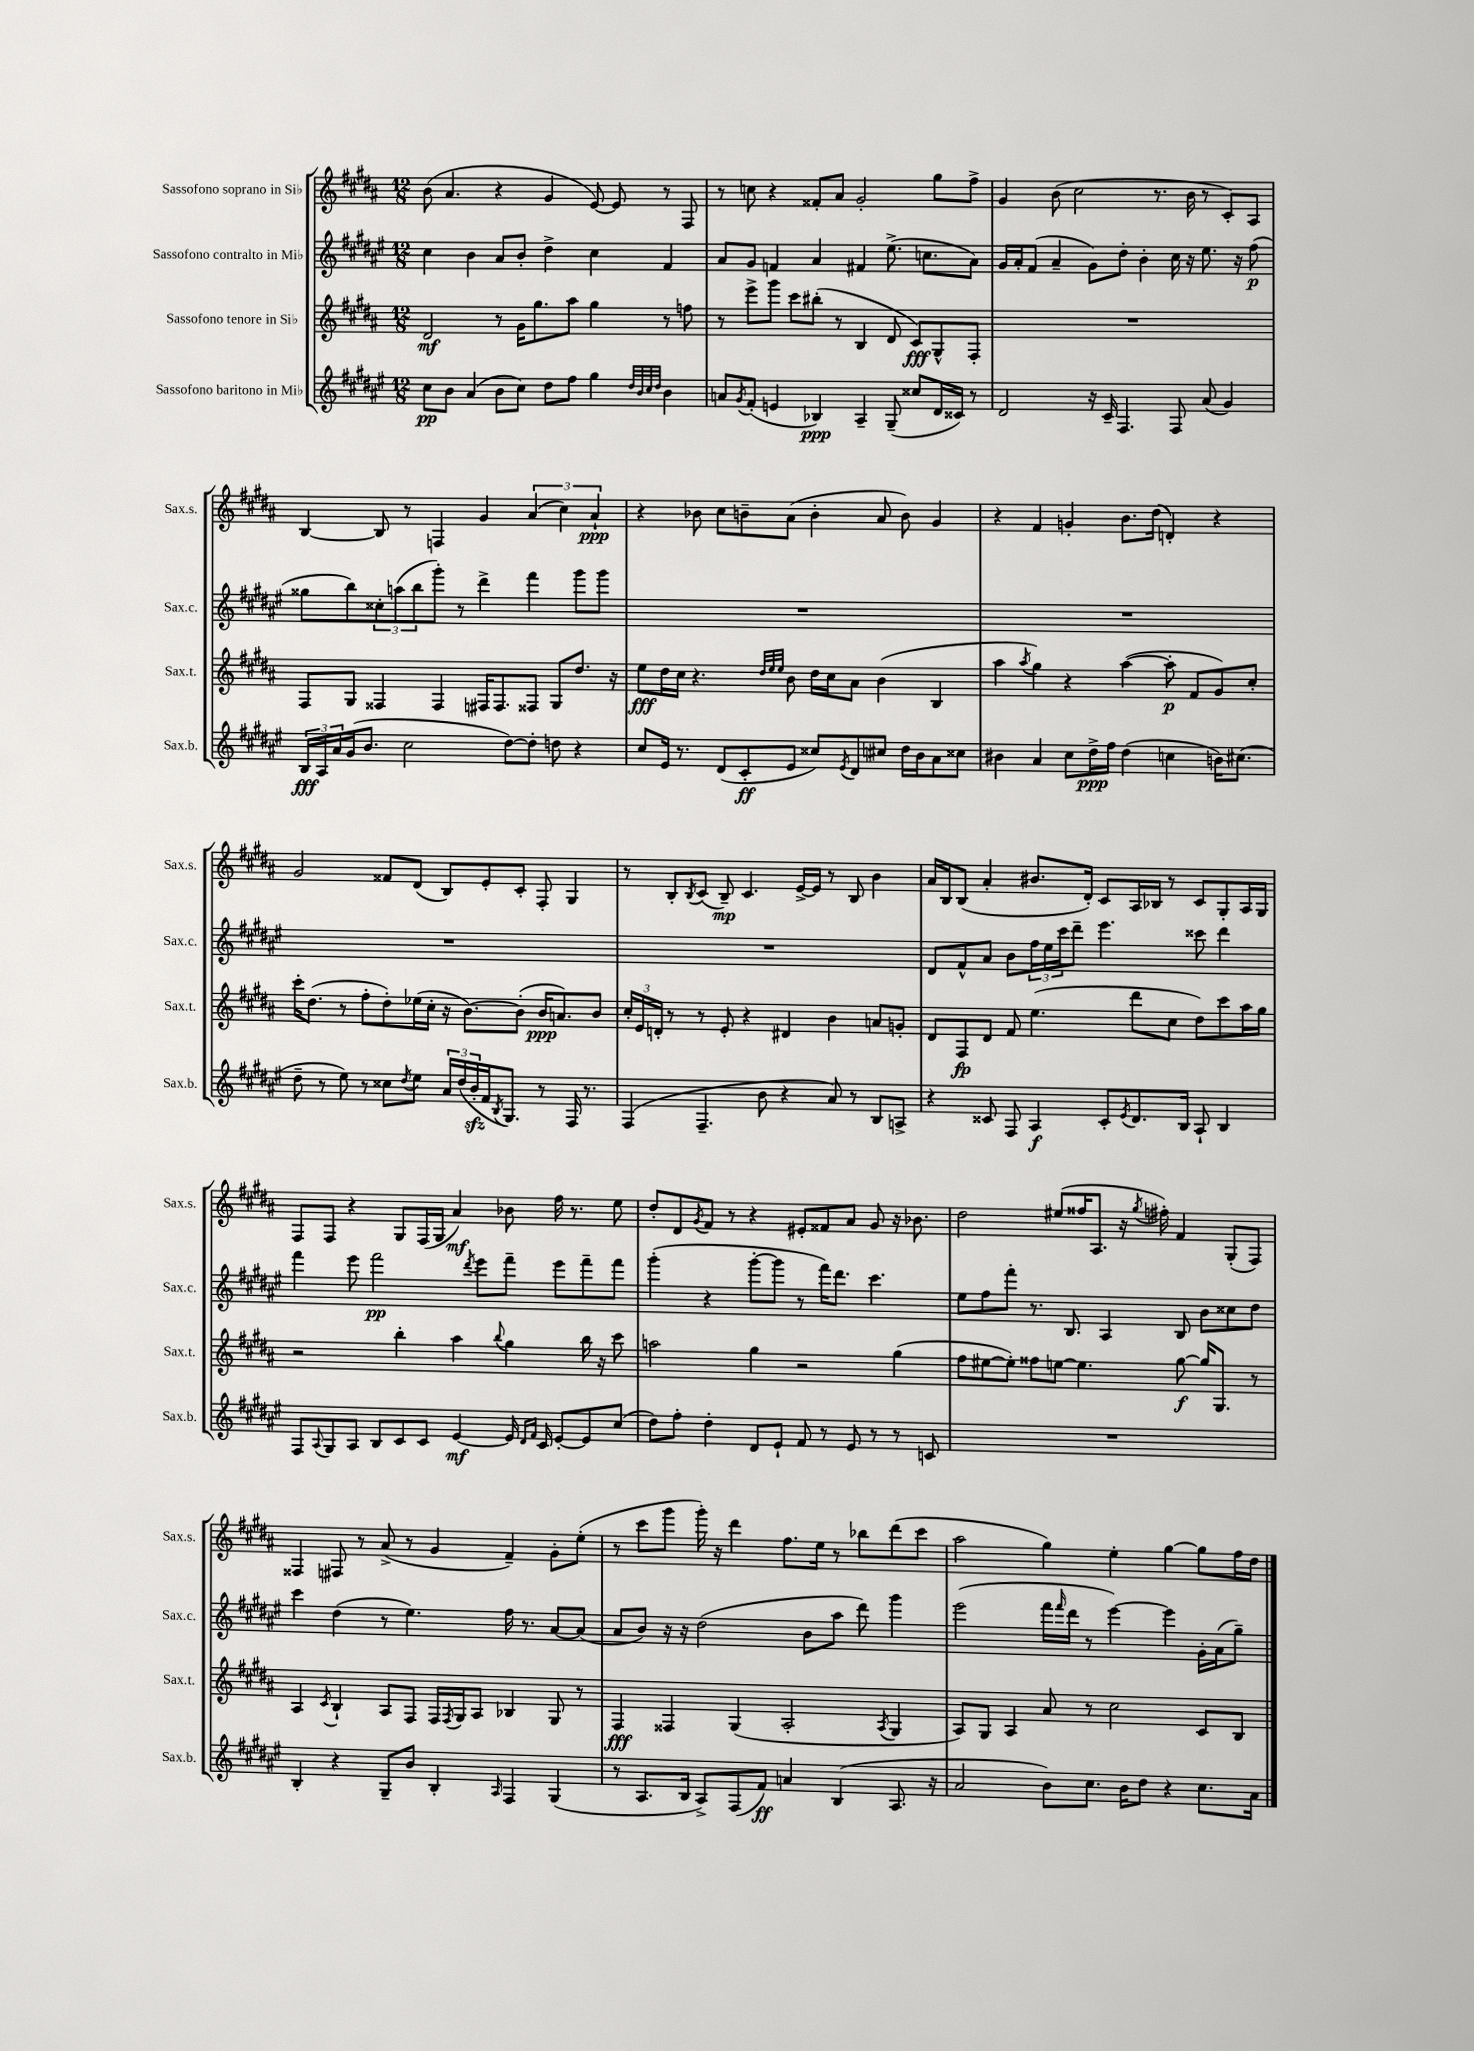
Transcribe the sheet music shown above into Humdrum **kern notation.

**kern	**kern	**kern	**kern
*staff4	*staff3	*staff2	*staff1
*clefG2	*clefG2	*clefG2	*clefG2
*k[f#c#g#d#a#e#]	*k[f#c#g#d#a#]	*k[f#c#g#d#a#e#]	*k[f#c#g#d#a#]
*M12/8	*M12/8	*M12/8	*M12/8
8cc#\L	2d#/	4cc#\	(8b\
8b\J	.	.	4.a#/
(4a#/	.	4b\	.
8b\L	8r	8a#/L	4r
8cc#\J)	16g#\LK	8b'/J	.
.	8.gg#\	.	.
8dd#\L	.	4dd#^\	4g#/
8ff#\J	8aa#\J	.	.
4gg#\	4gg#\	4cc#\	[8e/)
.	.	.	8e/]
32qqdd#/LLL	.	.	.
32qqb/	.	.	.
32qqcc#/	.	.	.
32qqdd#/JJJ	.	.	.
4b\	8r	4f#/	8r
.	8ff\	.	8F#/
=	=	=	=
8a/L	8r	8a#/L	8r
8qg#/	.	.	.
(8f#'/J	8eee^\L	8g#/J	8cc\
4e/	8ggg#\J	4f/	4r
.	8ccc#\L	.	.
4B-/)	(8bb#'\J	4a#/	8f##'/L
.	8r	.	8a#/J
4A#~/	4B/	4f#/	2g#'/
(8G#~/	8d#/	(8.ee#^\	.
8cc##/L	8c#/L)	.	.
.	.	8.cc\L	.
16d#/L	8G#^^/	.	8gg#\L
16c##/JJ)	.	.	.
8r	8F#'/J	8a#\J)	8ff#^\J
=	=	=	=
2d#/	1.r	16g#/LL	4g#/
.	.	16a#'/J	.
.	.	(8f#/J	.
.	.	4a#~/	(8b\
.	.	.	2cc#\
16r	.	8g#\L)	.
16c#~/	.	.	.
4.F#/	.	8dd#'\J	.
.	.	4b'\	.
.	.	.	8.r
8F#/	.	16cc#\	.
.	.	16r	16b\
(8a#/	.	8.ee#\	8r
4g#/)	.	.	8c#'/L)
.	.	16r	.
.	.	(8ff#\	8A#/J
=	=	=	=
24B/LL	8F#/L	8gg##\L	[4B/
24A#/	.	.	.
24a#/	.	.	.
(16g#/J	8G#/J	8bb\)	.
8.b/J	.	.	.
.	4F##/	12cc##'\	8B/]
.	.	(12aa\	.
2cc#\	.	.	8r
.	.	12bb\	.
.	4F##/	8ggg#'\J)	4F/
.	.	8r	.
.	16F#/LK	4ddd#^\	4g#/
.	8.F#/	.	.
[8dd#\L)	.	.	.
8dd#'\]J	8F##/J	4fff#\	(6a#/
8dd\	8G#/L	.	.
.	.	.	6cc#\)
4r	8.dd#/J	8ggg#\L	.
.	.	.	6a#`/
.	.	8ggg#\J	.
.	16r	.	.
=	=	=	=
8cc#/L	8ee\L	1.r	4r
16e#/Jk	16dd#\L	.	.
8.r	16cc#\JJ	.	.
.	4.r	.	8b-\
(8d#/L	.	.	8cc#\L
8c#'/	.	.	8b~\
.	32qqdd#/LLL	.	.
.	32qqee/	.	.
.	32qqee/JJJ	.	.
8e#/J	8b\	.	(8a#\J
8cc##/L)	16dd#\LL	.	4b'\
.	16cc#\J	.	.
8qe#/	.	.	.
8d#/	8a#\J	.	.
8cc#/J	(4b\	.	8a#/
16dd#\LL	.	.	8b\)
16b\J	.	.	.
8a#\	4B/	.	4g#/
8cc##\J	.	.	.
=	=	=	=
4b#\	4aa#\	1.r	4r
.	8qaa#/	.	.
4a#/	4gg#\)	.	4f#/
8cc#\L	4r	.	4g'/
16dd#^\L	.	.	.
16ff#\JJ	.	.	.
(4dd#\	([4aa#\	.	8.b\L
.	.	.	(16dd#\Jk
4cc\	8aa#'\]	.	4d'/)
.	8f#/L	.	.
16b\LK)	8g#/)	.	4r
(8.cc#\J	.	.	.
.	8cc#'/J	.	.
=	=	=	=
8dd#~\	16ccc#'\LK	1.r	2g#/
.	(8.dd#\J	.	.
8r	.	.	.
8ee#\)	8r	.	.
8r	8ff#'\L	.	.
8cc##\L	8dd#'\)	.	8f##/L
8qdd#/	.	.	.
8ee#\J	(16ee-\L	.	(8d#/J
.	16cc#'\JJ	.	.
24a#/LL	16r	.	8B/L)
(24dd#/	.	.	.
.	[8.b\L)	.	.
24b'/	.	.	.
16f#/J	.	.	8e'/
8qB/	.	.	.
8.G#/J)	.	.	.
.	(8b'\]J	.	8c#'/J
8r	16b/LK	.	8F#'/
.	8.a/)	.	.
16F#/	.	.	4G#/
8.r	.	.	.
.	8b/J	.	.
=	=	=	=
(4F#/	24cc#'/LL	1.r	8r
.	24e/	.	.
.	24d'/JJ	.	.
.	8r	.	8B'/L
.	.	.	8qB/
4.F#~/	8r	.	(8c#/J
.	8e'/	.	8B~/)
.	4r	.	4.c#/
8b\	.	.	.
4r	4d#/	.	.
.	.	.	[16e^/LL
.	.	.	16e/]JJ
8a#/)	4b\	.	8r
8r	.	.	8B/
8B/L	8a/L	.	4b\
8A^/J	8g'/J	.	.
=	=	=	=
4r	8d#/L	8d#/L	16a#/LL
.	.	.	16B/J
.	8F#/	8f#^^/	(8B/J
8c##/	8d#/J	8a#/J	4a#'/
8F#/	8f#/	8b\L	.
4A#/	(4.ee\	24ff#\L	8.b#/L
.	.	24ee#\	.
.	.	24ccc#\J	.
.	.	8ddd#~\J	.
.	.	.	16d#'/Jk)
8c##'/L	.	4.eee#\	8c#/L
8qe#/	.	.	.
8.d#/	8ddd#\L	.	16A#/L
.	.	.	16B-/JJ
.	8cc#\J	.	8r
16B/Jk	.	.	.
8A#`/	8dd#\L)	8ccc##\	8c#/L
4B/	8ccc#\	4ddd#\	8G#'/
.	16aa#\L	.	16A#/L
.	16gg#\JJ	.	16G#/JJ
=	=	=	=
8F#/L	2r	4fff#\	8F#/L
8qqA#/	.	.	.
8G#/	.	.	8F#/J
8A#/J	.	8eee#\	4r
8B/L	.	2fff#\	.
8c#/	4bb'\	.	8G#/L
8c#/J	.	.	(16F#/L
.	.	.	16G#/JJ
[4e#/	4aa#\	.	4a#/)
.	.	8qddd#/	.
.	.	8eee#\L	.
.	8qqbb/	.	.
16e#/]	4gg#\	8fff#~\J	8b-\
16qqd#/LL	.	.	.
16qqf#/JJ	.	.	.
16c#/	.	.	.
[8e#'/L	.	8eee#\L	16ff#\
.	.	.	8.r
8e#/]	16bb\	8fff#~\	.
.	16r	.	.
(8cc#/J	8ccc#\	8fff#\J	8ee\
=	=	=	=
8dd#\L)	2aa\	(4ggg#'\	8dd#'/L
8ff#'\J	.	.	8d#/
.	.	.	8qg#/
4dd#'\	.	4r	8f#/J
.	.	.	8r
8d#/L	4gg#\	[8ggg#'\L	4r
8e#`/J	.	8ggg#\]J	.
8f#/	2r	8r	8e#'/L
8r	.	16fff#\LK)	8f##/
.	.	8.ddd#\J	.
8e#/	.	.	8a#/J
8r	.	4.ccc#\	8g#/
8r	(4gg#\	.	16r
.	.	.	8.b-\
8c/	.	.	.
=	=	=	=
1.r	8ff#\L	8ee#\L	2dd#\
.	[8ee#\	8ff#\	.
.	8ee#'\]J)	8fff#'\J	.
.	8ff##\L	8.r	.
.	[8ee\J	.	(8ee#/L
.	.	8.B/	.
.	4.ee\]	.	16ff##/K
.	.	.	8.A#/J
.	.	4A#/	.
.	.	.	16r
.	.	.	8qgg#/
.	.	.	16ff#'\)
.	[8gg#\	8B/	4f#/
.	16gg#/]LK	8b\L	.
.	8.G#/J	.	.
.	.	8cc##\	(8G#'/L
.	8r	8dd#\J	8F#/J)
=	=	=	=
4B'/	4A#/	4ccc#\	4F##/
.	8qc#/	.	.
4r	4B`/	(4dd#\	8F#/
.	.	.	8r
8G#~/L	8A#/L	8r	(8a#^/
8b/J	8F#/J	4.ee#\)	8r
4B'/	16F#/LL	.	4g#/
.	8qF#/	.	.
.	16G#/J	.	.
.	8A#/J	.	.
16qqA#/	.	.	.
4F#/	4B-/	16ff#\	4f#~/)
.	.	8.r	.
(4G#/	8G#/	[8a#/L	8g#'\L
.	8r	(8a#/]J	(8ee'\J
=	=	=	=
8r	4F#/	8a#/L	8r
8.A#/L	.	8b/J)	8ccc#\L
.	4F##/	16r	8ggg#\J
16B/Jk	.	16r	.
8A#^/L)	.	(2dd#\	16ggg#'\)
.	.	.	16r
(8F#/	(4G#/	.	4ddd#\
8f#/J)	.	.	.
4a/	2A#'/	.	8.ff#\L
.	.	8b\L	.
.	.	.	16ee\Jk
(4B/	.	8aa#\J	8r
.	.	8ddd#\)	8bb-\L
.	8qA#/	.	.
8.A#/	4G#/	4ggg#\	(8ddd#\
.	.	.	8ccc#\J
16r	.	.	.
=	=	=	=
2a#/	8A#/L)	(2eee#\	2aa#\
.	8G#/J	.	.
.	4A#/	.	.
8b\L)	8a#/	16fff#\LL	4gg#\)
.	.	16qqfff#/	.
.	.	16ddd#\JJ	.
8.cc#\J	8r	8r	.
.	2cc#\	[4eee#\)	4ee'\
16b\LK	.	.	.
8dd#\J	.	.	.
4r	.	4eee#\]	[4gg#\
8.cc#\L	8c#/L	16g#'\LL	8gg#\]L
.	.	(16a#\J	.
.	8B/J	8gg#~\J)	16ff#\L
16a#\Jk	.	.	16dd#\JJ
==	==	==	==
*-	*-	*-	*-
